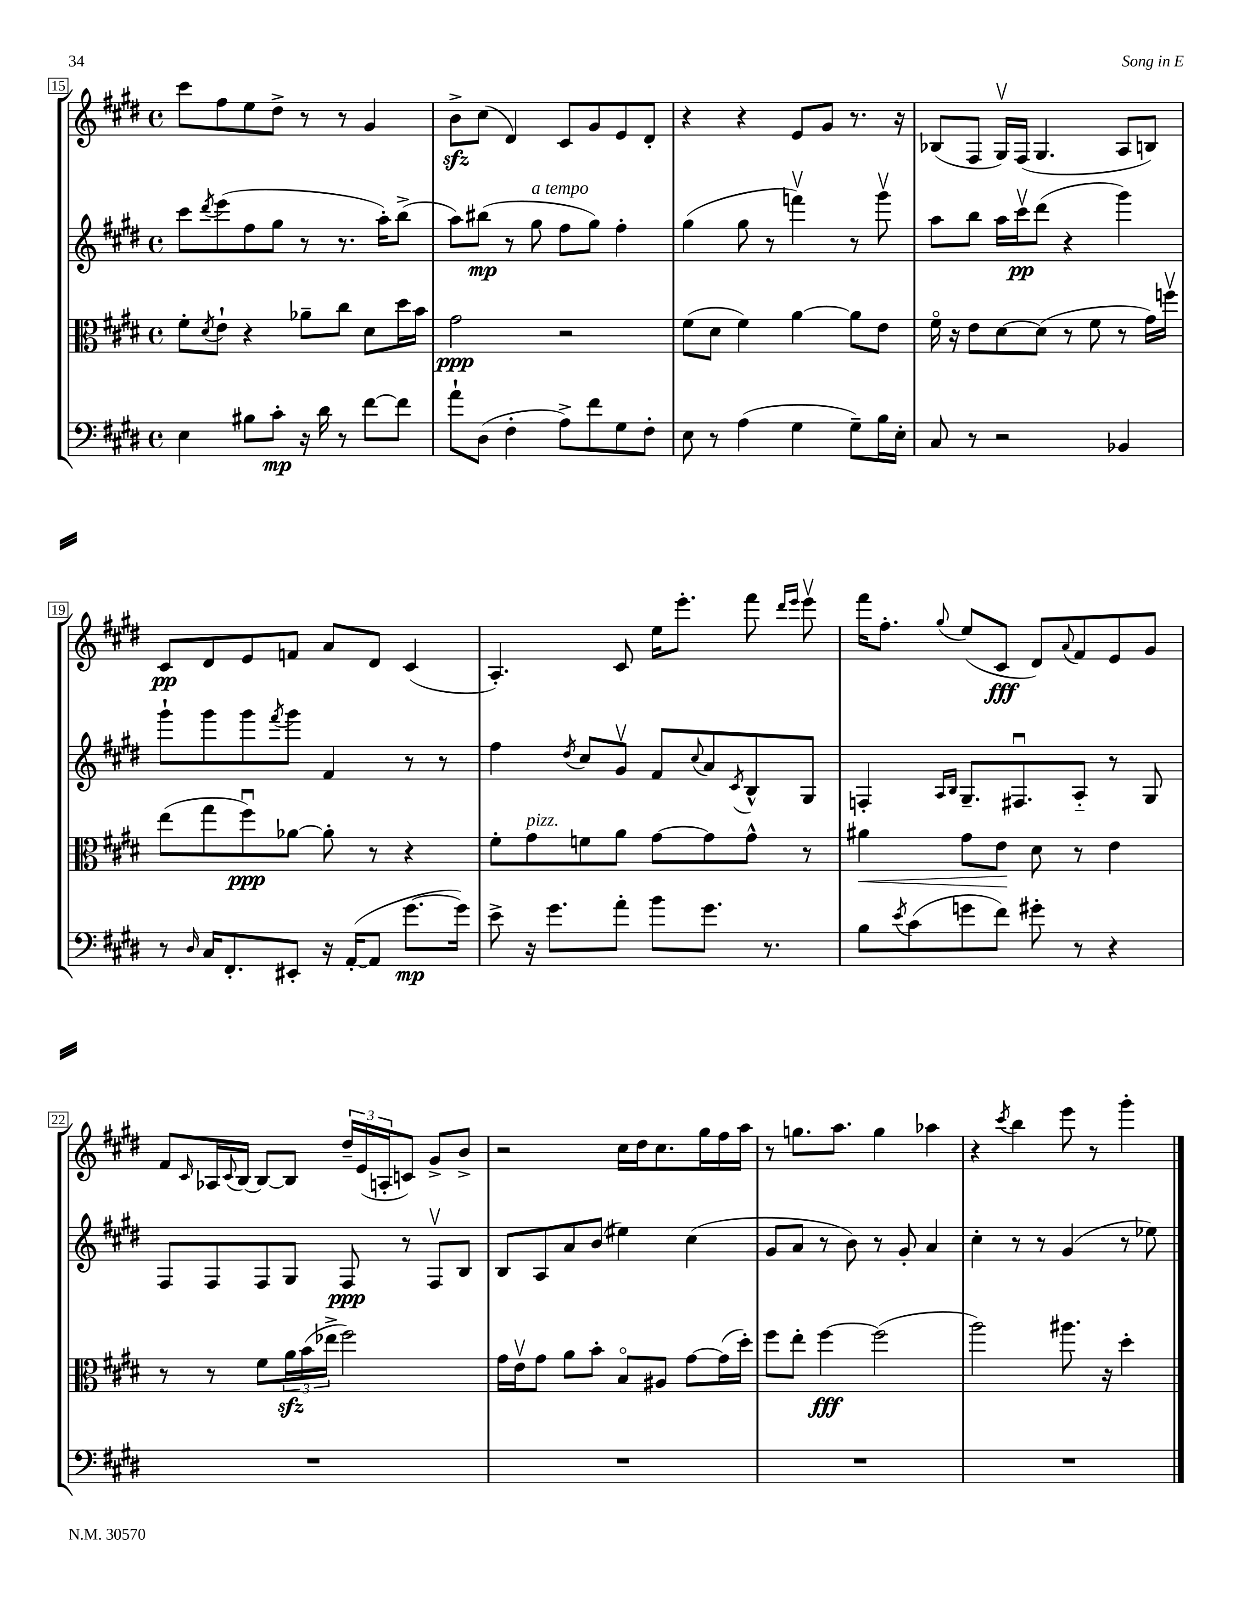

**kern	**kern	**kern	**kern
*staff4	*staff3	*staff2	*staff1
*clefF4	*clefC3	*clefG2	*clefG2
*k[f#c#g#d#]	*k[f#c#g#d#]	*k[f#c#g#d#]	*k[f#c#g#d#]
*M4/4	*M4/4	*M4/4	*M4/4
*met(c)	*met(c)	*met(c)	*met(c)
4E	8f#'	8ccc#	8ccc#
.	8qd#	8qddd#	.
.	8e`	(8eee	8ff#
8B#	4r	8ff#	8ee
8c#'	.	8gg#	8dd#^
16r	8a-~	8r	8r
16d#	.	.	.
8r	8cc#	8.r	8r
[8f#	8d#	.	4g#
.	.	16aa')	.
8f#]	16dd#	(8bb^	.
.	16b	.	.
=	=	=	=
8a`	2g#	8aa)	8b^
(8D#	.	(8bb#	(8cc#
4F#'	.	8r	4d#)
.	.	8gg#	.
8A^)	2r	8ff#	8c#
8f#	.	8gg#)	8g#
8G#	.	4ff#'	8e
8F#'	.	.	8d#'
=	=	=	=
8E	(8f#	(4gg#	4r
8r	8d#	.	.
(4A	4f#)	8gg#	4r
.	.	8r	.
4G#	[4a	4fffv)	8e
.	.	.	8g#
8G#~)	8a]	8r	8.r
16B	8e	8ggg#v	.
16E'	.	.	16r
=	=	=	=
8C#	16f#o	8aa	(8B-
.	16r	.	.
8r	8e	8bb	8F#
2r	[8d#	16aa	16G#v)
.	.	16ccc#v	(16F#
.	(8d#]	(8ddd#	4.G#
.	8r	4r	.
.	8f#	.	.
4BB-	8r	4ggg#)	8A
.	16g#)	.	8B)
.	16ffv	.	.
=	=	=	=
8r	(8ee	8ggg#`	8c#
16qqD#	.	.	.
16C#	8gg#	8ggg#	8d#
8.FF#'	.	.	.
.	8ff#u)	8ggg#	8e
.	.	8qfff#	.
8EE#'	[8a-	8ggg#	8f
16r	8a-']	4f#	8a
([16AA'	.	.	.
8AA]	8r	.	8d#
[8.g#	4r	8r	(4c#
.	.	8r	.
16g#])	.	.	.
=	=	=	=
8e^	8f#'	4ff#	4.A')
16r	8g#	.	.
8.g#	.	.	.
.	.	8qdd#	.
.	8f	8cc#	.
8a'	8a	8g#v	8c#
8b	[8g#	8f#	16ee
.	.	.	8.eee'
.	.	8qqcc#	.
8.g#	8g#]	8a	.
.	.	8qc#	.
.	8g#^^	8B^^	8fff#
8.r	.	.	.
.	.	.	16qqddd#
.	.	.	16qqeee
.	8r	8G#	8eeev
=	=	=	=
8B	4a#	4F'	16fff#
.	.	.	8.ff#'
8qe	.	.	.
(8c#	.	.	.
.	.	16qqA	.
.	.	16qqB	8qqgg#
8g	8g#	8.G#~	(8ee
8f#)	8e	.	8c#
.	.	8.F#u	.
8g#'	8d#	.	8d#)
.	.	.	8qqa
8r	8r	8A'~	8f#
4r	4e	8r	8e
.	.	8G#	8g#
=	=	=	=
1r	8r	8F#	8f#
.	.	.	16qqc#
.	8r	8F#	16A-
.	.	.	8qqc#
.	.	.	[16B
.	8f#	8F#	8B_
.	24a	8G#	8B]
.	(24b	.	.
.	24ee-^	.	.
.	2ff#)	8F#	24dd#~
.	.	.	(24e
.	.	.	24A'
.	.	8r	8c)
.	.	8F#v	8g#^
.	.	8B	8b^
=	=	=	=
1r	16g#	8B	2r
.	16ev	.	.
.	8g#	8A	.
.	8a	8a	.
.	8b'	(8b	.
.	8Bo	4ee#)	16cc#
.	.	.	16dd#
.	8A#	.	8.cc#
.	[8g#	(4cc#	.
.	.	.	16gg#
.	(16g#]	.	16ff#
.	16dd#')	.	16aa
=	=	=	=
1r	8ff#	8g#	8r
.	8ee'	8a	8.gg
.	[4ff#	8r	.
.	.	.	8.aa
.	.	8b)	.
.	(2ff#]	8r	4gg
.	.	8g#'	.
.	.	4a	4aa-
=	=	=	=
1r	2aa)	4cc#'	4r
.	.	.	8qccc#
.	.	8r	4bb
.	.	8r	.
.	8.aa#	(4g#	8eee
.	.	.	8r
.	16r	.	.
.	4dd#'	8r	4ggg#'
.	.	8ee-)	.
==	==	==	==
*-	*-	*-	*-
